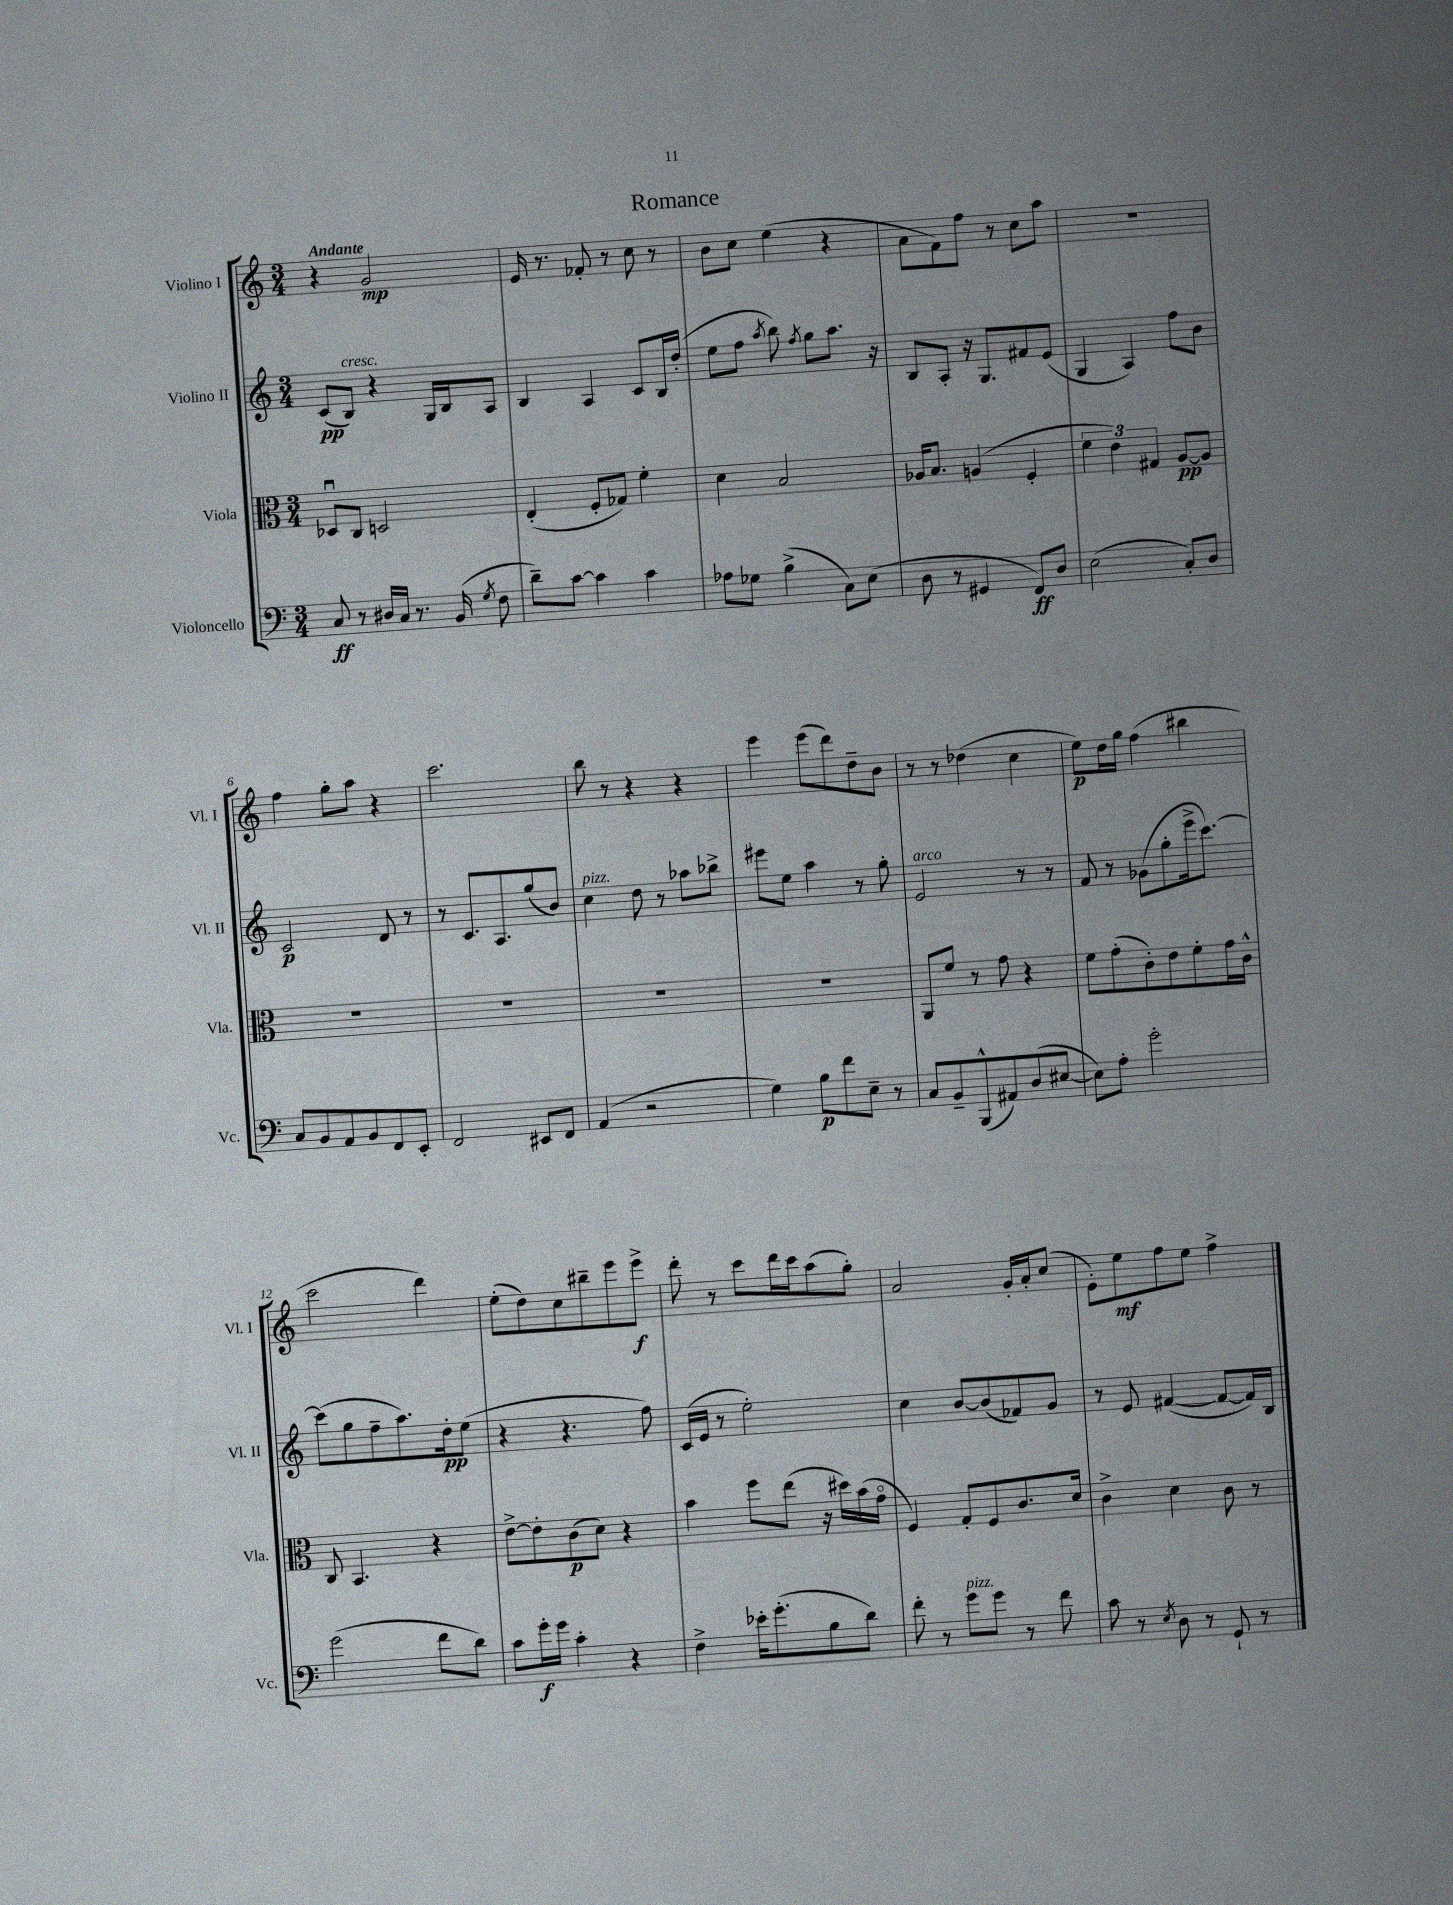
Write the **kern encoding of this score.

**kern	**dynam	**kern	**dynam	**kern	**dynam	**kern	**dynam
*part4	*part4	*part3	*part3	*part2	*part2	*part1	*part1
*staff4	*staff4	*staff3	*staff3	*staff2	*staff2	*staff1	*staff1
*I"Violoncello	*	*I"Viola	*	*I"Violino II	*	*I"Violino I	*
*I'Vc.	*	*I'Vla.	*	*I'Vl. II	*	*I'Vl. I	*
*clefF4	*	*clefC3	*	*clefG2	*	*clefG2	*
*k[]	*	*k[]	*	*k[]	*	*k[]	*
*M3/4	*	*M3/4	*	*M3/4	*	*M3/4	*
=1	=1	=1	=1	=1	=1	=1	=1
!	!	!	!	!	!	!LO:TX:a:B:t=Andante	!
8C/	ff	8D-Xu/L	.	(8c/L	pp	4r	.
!	!	!	!	!LO:TX:a:i:t=cresc.	!	!	!
8r	.	8C/J	.	8B/J)	.	.	.
16D#X/LL	.	2Dn/	.	4r	.	2g/	mp
16C/JJ	.	.	.	.	.	.	.
8.r	.	.	.	.	.	.	.
.	.	.	.	16G/LL	.	.	.
(16BB/	.	.	.	16B/J	.	.	.
8qG/	.	.	.	.	.	.	.
8F\	.	.	.	8A/J	.	.	.
=2	=2	=2	=2	=2	=2	=2	=2
8d~\L)	.	(4E'/	.	4B/	.	16e/	.
.	.	.	.	.	.	8.r	.
[8c\J	.	.	.	.	.	.	.
4c\]	.	8F'/L	.	4A/	.	8f-X'/	.
.	.	8G-X/J)	.	.	.	8r	.
4c\	.	4f'\	.	8c/L	.	8cc\	.
.	.	.	.	16B/L	.	8r	.
.	.	.	.	(16dd'/JJ	.	.	.
=3	=3	=3	=3	=3	=3	=3	=3
8A-X\L	.	4d\	.	8ee\L	.	8b\L	.
8G-X\J	.	.	.	8ff\J	.	8cc\J	.
.	.	.	.	8qaa/	.	.	.
(4B^\	.	2B/	.	8bb\)	.	(4ee\	.
.	.	.	.	8qff/	.	.	.
.	.	.	.	8gg\L	.	.	.
8C\L)	.	.	.	8.aa\J	.	4r	.
(8E\J	.	.	.	.	.	.	.
.	.	.	.	16r	.	.	.
=4	=4	=4	=4	=4	=4	=4	=4
8D\	.	16A-X/KL	.	8B/L	.	8a\L	.
.	.	8.B/J	.	.	.	.	.
8r	.	.	.	8A'/J	.	8f\)	.
4GG#X/	.	(4An/	.	16r	.	8ff\J	.
.	.	.	.	8.G/L	.	.	.
.	.	.	.	.	.	8r	.
8FF/L)	ff	4F'/	.	8f#X/	.	8cc\L	.
8D/J	.	.	.	(8e/J	.	8aa\J	.
=5	=5	=5	=5	=5	=5	=5	=5
(2E\	.	6f\	.	4G/	.	2.r	.
.	.	6e\)	.	.	.	.	.
.	.	.	.	4A/)	.	.	.
.	.	6G#X/	.	.	.	.	.
8C'/L)	.	[8A/L	pp	8ff\L	.	.	.
8D/J	.	8A/J]	.	8b\J	.	.	.
!!LO:LB:g=z
=6	=6	=6	=6	=6	=6	=6	=6
8C/L	.	2.r	.	2c/	p	4ff\	.
8BB/	.	.	.	.	.	.	.
8AA/	.	.	.	.	.	8gg'\L	.
8BB/	.	.	.	.	.	8aa\J	.
8FF/	.	.	.	8d/	.	4r	.
8EE'/J	.	.	.	8r	.	.	.
=7	=7	=7	=7	=7	=7	=7	=7
2FF/	.	2.r	.	8r	.	2.ccc\	.
.	.	.	.	8.c/L	.	.	.
.	.	.	.	8.A/	.	.	.
8EE#X/L	.	.	.	(8gg/	.	.	.
8FF/J	.	.	.	8b/J)	.	.	.
=8	=8	=8	=8	=8	=8	=8	=8
!	!	!	!	!LO:TX:a:i:t=pizz.	!	!	!
(4AA/	.	2.r	.	4cc\	.	8bb\	.
.	.	.	.	.	.	8r	.
2r	.	.	.	8dd\	.	4r	.
.	.	.	.	8r	.	.	.
.	.	.	.	8aa-X\L	.	4r	.
.	.	.	.	8bb-X^\J	.	.	.
=9	=9	=9	=9	=9	=9	=9	=9
4G\)	.	2.r	.	8eee#X\L	.	4eee\	.
.	.	.	.	8ee\J	.	.	.
8B\L	p	.	.	4aa\	.	(8eee\L	.
8f\	.	.	.	.	.	8ddd\)	.
8E~\J	.	.	.	8r	.	8dd~\	.
8r	.	.	.	8gg'\	.	8b\J	.
=10	=10	=10	=10	=10	=10	=10	=10
!	!	!	!	!LO:TX:a:i:t=arco	!	!	!
8C/L	.	8AA/L	.	2e/	.	8r	.
8BB~/	.	8f/J	.	.	.	8r	.
(8BBB^^/	.	8r	.	.	.	(4dd-X\	.
8AA#X/)	.	8g\	.	.	.	.	.
(8D/	.	4r	.	8r	.	4cc\	.
[8E#X/J	.	.	.	8r	.	.	.
=11	=11	=11	=11	=11	=11	=11	=11
8E#\L])	.	8f\L	.	8f/	.	8ee\L)	p
8A'\J	.	(8g'\	.	8r	.	16dd\L	.
.	.	.	.	.	.	16gg\JJ	.
2g'\	.	8c'\)	.	(8g-X\L	.	(4ff\	.
.	.	8e\	.	8gg'\	.	.	.
.	.	8f'\	.	16eee^\k	.	4bb#X\	.
.	.	.	.	[8.ccc\J)	.	.	.
.	.	16g\L	.	.	.	.	.
.	.	16c^^\JJ	.	.	.	.	.
!!LO:LB:g=z
=12	=12	=12	=12	=12	=12	=12	=12
(2g\	.	8C/	.	(8ccc\L]	.	2ccc\	.
.	.	4.BB/	.	8gg\	.	.	.
.	.	.	.	8ff~\	.	.	.
.	.	.	.	8.aa\)	.	.	.
8f\L	.	4r	.	.	.	4ddd\)	.
.	.	.	.	16dd'\k	pp	.	.
8d\J)	.	.	.	(8ee\J	.	.	.
=13	=13	=13	=13	=13	=13	=13	=13
8c\L	.	[8e^\L	.	4r	.	(8ee'\L	.
16g'\L	f	8e'\]	.	.	.	8dd\)	.
16g\JJ	.	.	.	.	.	.	.
4c'\	.	(8c\	p	4.r	.	8cc\	.
.	.	8d\J)	.	.	.	8bb#X~\	.
4r	.	4r	.	.	.	8eee\	.
.	.	.	.	8ff\)	.	8eee^\J	f
=14	=14	=14	=14	=14	=14	=14	=14
4F^\	.	4b\	.	(16c/LL	.	8ddd'\	.
.	.	.	.	16e/JJ	.	.	.
.	.	.	.	8r	.	8r	.
16e-X'\KL	.	8ff\L	.	2ee'\)	.	8ccc\L	.
(8.g'\	.	.	.	.	.	.	.
.	.	(8ee\J	.	.	.	16ddd\L	.
.	.	.	.	.	.	16ccc\J	.
8B\	.	16r	.	.	.	(8aa\	.
.	.	16dd#X\LL)	.	.	.	.	.
8d\J)	.	(16b\	.	.	.	8gg'\J)	.
.	.	16g\JJ	.	.	.	.	.
=15	=15	=15	=15	=15	=15	=15	=15
8f'\	.	4F/)	.	4cc\	.	2a/	.
8r	.	.	.	.	.	.	.
!LO:TX:a:i:t=pizz.	!	!	!	!	!	!	!
8g\L	.	8G'/L	.	[8b/L	.	.	.
8g\J	.	8F/	.	(8b/]	.	.	.
8r	.	8.c/	.	8f-X/)	.	16g'/LL	.
.	.	.	.	.	.	16a'/J	.
8f\	.	.	.	8g/J	.	(8cc/J	.
.	.	16d/Jk	.	.	.	.	.
=16	=16	=16	=16	=16	=16	=16	=16
8c\	.	4c^\	.	8r	.	8e'\L)	.
8r	.	.	.	8e/	.	8ee\	mf
8qE/	.	.	.	.	.	.	.
8D\	.	4d\	.	([4f#X/	.	8ff\	.
8r	.	.	.	.	.	8ee\J	.
8GG`/	.	8c\	.	8f#/L_	.	4ff^\	.
8r	.	8r	.	16f#/L])	.	.	.
.	.	.	.	16B/JJ	.	.	.
==	==	==	==	==	==	==	==
*-	*-	*-	*-	*-	*-	*-	*-
